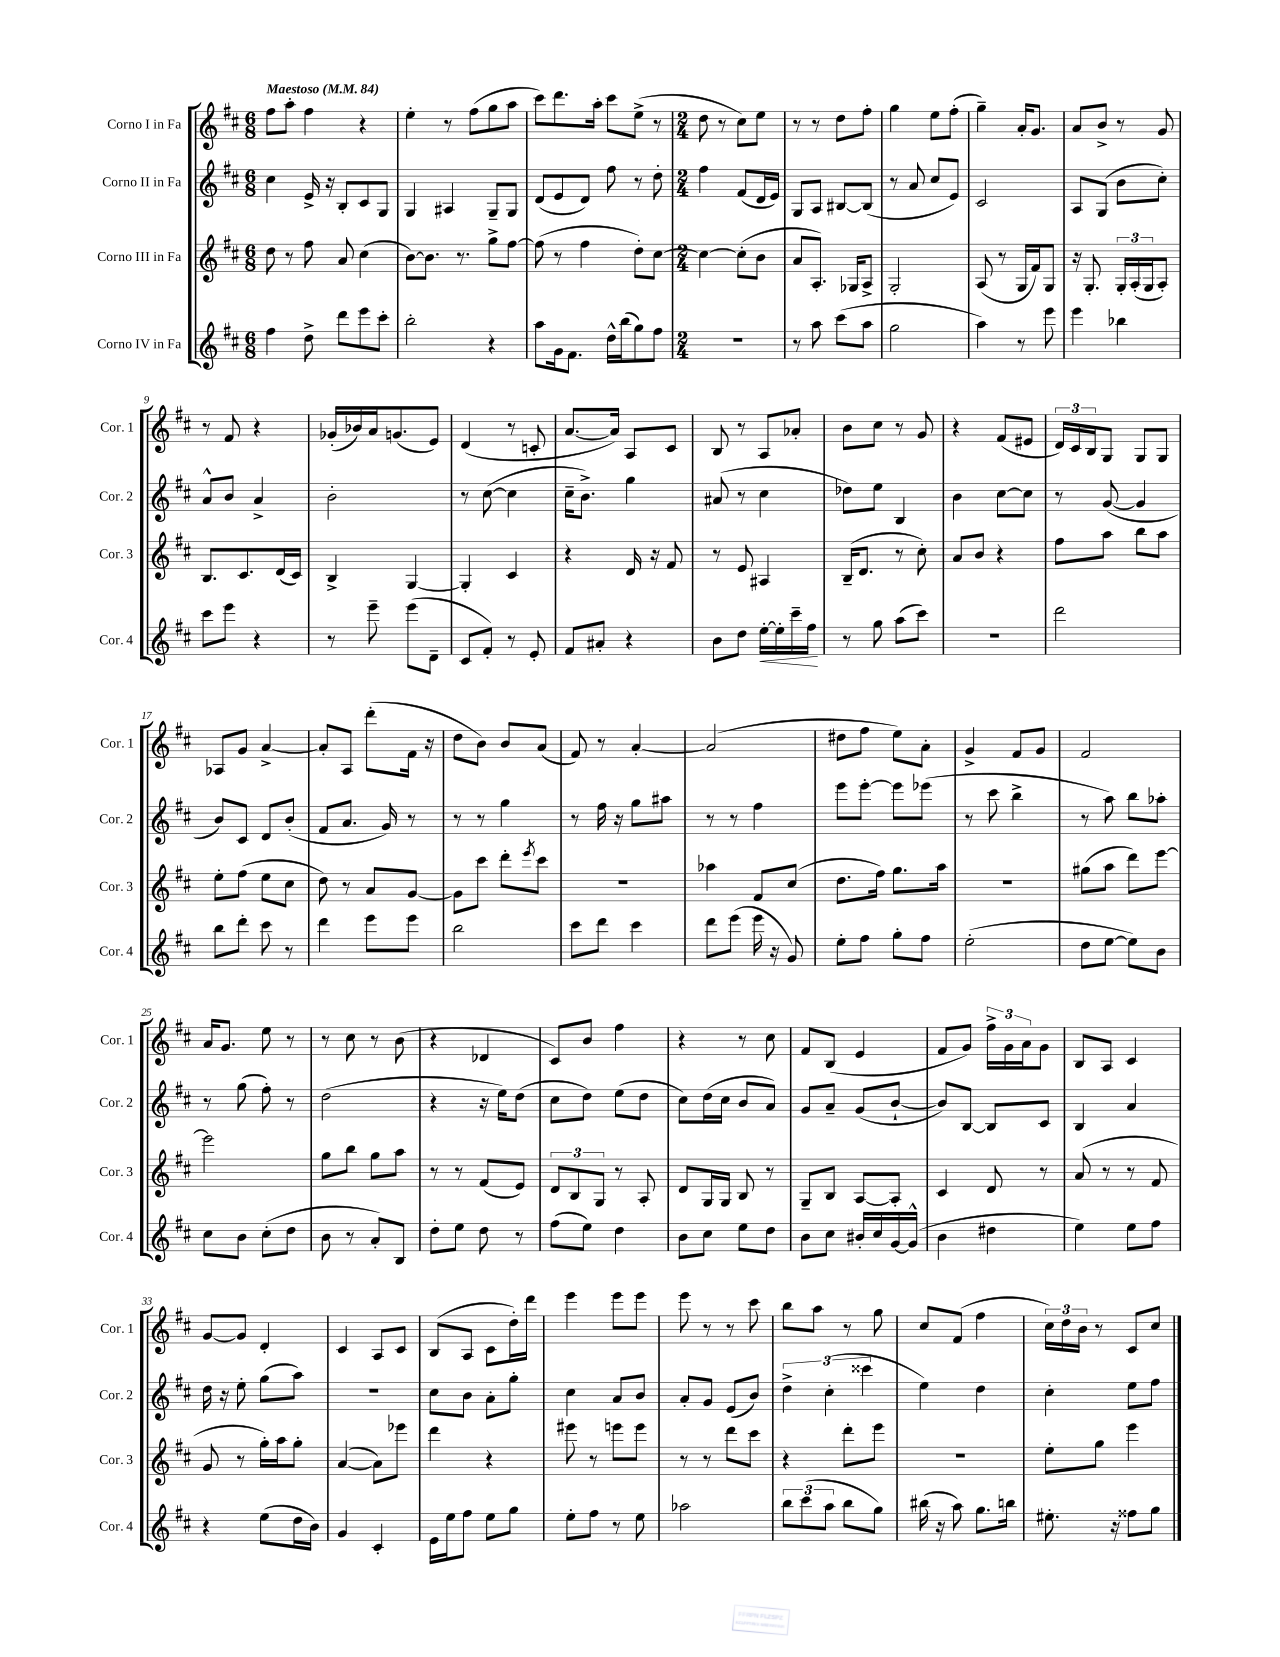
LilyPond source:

<<
\new StaffGroup <<
\new Staff = "s0" \with { instrumentName = "Corno I in Fa" shortInstrumentName = "Cor. 1" } {
    \clef treble \key d \major \numericTimeSignature \time 6/8 \tempo "Maestoso" 4 = 84
    fis''8 a''8-. fis''4 r4 |
    e''4-. r8 fis''8( g''8 a''8 |
    cis'''8) d'''8. a''16-. cis'''8 e''8->( r8 |
    \numericTimeSignature \time 2/4 d''8 r8 cis''8) e''8 |
    r8 r8 d''8 fis''8-. |
    g''4 e''8 fis''8-.( |
    g''4--) a'16-. g'8. |
    a'8 b'8-> r8 g'8 |
    r8 fis'8 r4 |
    ges'16-.( bes'16) a'16 g'8.( e'8) |
    d'4( r8 c'8-. |
    a'8.~ a'16) a8 cis'8 |
    b8 r8 a8 aes'8-. |
    b'8 cis''8 r8 g'8 |
    r4 fis'8( eis'8 |
    \tuplet 3/2 { d'16) cis'16 b16 } g8 g8 g8 |
    aes8 g'8 a'4~-> |
    a'8-. a8 d'''8-.( fis'16 r16 |
    d''8 b'8) b'8 a'8( |
    fis'8) r8 a'4~-. |
    a'2( |
    dis''8 fis''8 e''8) a'8-. |
    g'4-> fis'8 g'8 |
    fis'2 |
    a'16 g'8. e''8 r8 |
    r8 cis''8 r8 b'8( |
    r4 des'4 |
    cis'8) b'8 fis''4 |
    r4 r8 cis''8 |
    fis'8 b8( e'4 |
    fis'8 g'8) \tuplet 3/2 { fis''16-> g'16 a'16 } g'8 |
    b8 a8 cis'4 |
    g'8~ g'8 d'4-. |
    cis'4 a8 cis'8 |
    b8( a8 cis'8 d''16-.) d'''16 |
    e'''4 e'''8 e'''8 |
    e'''8 r8 r8 cis'''8 |
    b''8 a''8 r8 g''8 |
    cis''8 fis'8( fis''4 |
    \tuplet 3/2 { cis''16) d''16 b'16 } r8 cis'8 cis''8 \bar "|." |
}
\new Staff = "s1" \with { instrumentName = "Corno II in Fa" shortInstrumentName = "Cor. 2" } {
    \clef treble \key d \major \numericTimeSignature \time 6/8
    cis''4 e'16-> r16 b8-. cis'8 g8 |
    g4 ais4 g8-- g8 |
    d'8( e'8 d'8) fis''8 r8 d''8-. |
    \numericTimeSignature \time 2/4 fis''4 fis'8( d'16 e'16) |
    g8 a8 bis8~ bis8( |
    r8 a'8 cis''8 e'8) |
    cis'2 |
    a8 g8( b'8 cis''8-.) |
    a'8-^ b'8 a'4-> |
    b'2-. |
    r8 cis''8~( cis''4 |
    cis''16-- b'8.->) g''4 |
    ais'8( r8 cis''4 |
    des''8) e''8 b4 |
    b'4 cis''8~ cis''8 |
    r8 g'8~( g'4 |
    b'8) cis'8 d'8 b'8-.( |
    fis'8 a'8. g'16) r8 |
    r8 r8 g''4 |
    r8 fis''16 r16 g''8 ais''8 |
    r8 r8 fis''4 |
    e'''8 e'''8~-. e'''8 ees'''8( |
    r8 cis'''8 b''4-> |
    r8 a''8) b''8 aes''8-. |
    r8 g''8( fis''8-.) r8 |
    d''2( |
    r4 r16 e''16) d''8( |
    cis''8 d''8) e''8( d''8 |
    cis''8) d''16( cis''16 b'8 a'8) |
    g'8 a'8-- g'8( b'8~-! |
    b'8) b8~ b8 cis'8 |
    b4 a'4 |
    d''16 r16 e''8-. g''8( a''8) |
    R2 |
    cis''8 b'8 a'8-. g''8-. |
    cis''4 a'8 b'8 |
    a'8-. g'8 e'8( b'8) |
    \tuplet 3/2 { d''4-> cis''4-.( cisis'''4 } |
    e''4) d''4 |
    cis''4-. e''8 fis''8 \bar "|." |
}
\new Staff = "s2" \with { instrumentName = "Corno III in Fa" shortInstrumentName = "Cor. 3" } {
    \clef treble \key d \major \numericTimeSignature \time 6/8
    d''8 r8 fis''8 a'8 cis''4( |
    b'8~) b'8. r8. g''8-> fis''8~ |
    fis''8( r8 fis''4 d''8-.) cis''8~ |
    \numericTimeSignature \time 2/4 cis''4~ cis''8-.( b'8 |
    a'8 a8.-.) ges16 a8-> |
    g2-. |
    a8( r8 g16 fis'16) g8 |
    r16 g8.-. \tuplet 3/2 { g16-. a16-.( g16 } a8-.) |
    b8. cis'8. d'16( cis'16) |
    b4-> g4~ |
    g4-. cis'4 |
    r4 d'16 r16 fis'8 |
    r8 e'8 ais4 |
    b16--( d'8. r8 cis''8-.) |
    a'8 b'8 r4 |
    fis''8 a''8 b''8 a''8 |
    e''8-. fis''8( e''8 cis''8 |
    d''8) r8 a'8 g'8~ |
    g'8 cis'''8 d'''8-. \acciaccatura { e'''8 } cis'''8 |
    R2 |
    aes''4 fis'8 cis''8( |
    d''8. fis''16) g''8. a''16 |
    r2 |
    gis''8( a''8 d'''8) e'''8~ |
    e'''2 |
    g''8 b''8 g''8 a''8 |
    r8 r8 fis'8( e'8) |
    \tuplet 3/2 { d'8 b8 g8 } r8 a8-. |
    d'8 g16 g16 b8 r8 |
    g8-- b8 a8~ a8-. |
    cis'4 d'8 r8 |
    a'8( r8 r8 fis'8 |
    g'8 r8 g''16-.) a''16 g''8-. |
    a'4~( a'8) ees'''8 |
    d'''4 r4 |
    eis'''8 r8 e'''8 e'''8 |
    r8 r8 d'''8 cis'''8 |
    r4 d'''8-. e'''8 |
    r2 |
    e''8-. g''8 e'''4 \bar "|." |
}
\new Staff = "s3" \with { instrumentName = "Corno IV in Fa" shortInstrumentName = "Cor. 4" } {
    \clef treble \key d \major \numericTimeSignature \time 6/8
    fis''4 d''8-> d'''8 e'''8 cis'''8-. |
    b''2-. r4 |
    a''8 g'16 fis'8. d''16-^ b''16( g''8) fis''8 |
    \numericTimeSignature \time 2/4 R2 |
    r8 a''8 cis'''8( a''8 |
    g''2 |
    a''4) r8 e'''8 |
    e'''4 bes''4 |
    cis'''8 e'''8 r4 |
    r8 e'''8-- e'''8( d'8-- |
    cis'8 fis'8-.) r8 e'8-. |
    fis'8 ais'8-. r4 |
    b'8 d''8 e''16~-.\< e''16-. cis'''16-- fis''16\! |
    r8 g''8 a''8( cis'''8) |
    R2 |
    d'''2 |
    b''8 d'''8-. cis'''8 r8 |
    d'''4 e'''8 e'''8 |
    b''2 |
    cis'''8 d'''8 cis'''4 |
    d'''8 e'''8( e'''16 r16 g'8) |
    e''8-. fis''8 g''8-. fis''8 |
    e''2-.( |
    d''8 e''8~ e''8) b'8 |
    cis''8 b'8 cis''8-.( d''8 |
    b'8 r8 a'8-.) b8 |
    d''8-. e''8 d''8 r8 |
    fis''8( e''8) d''4 |
    b'8 cis''8 e''8 d''8 |
    b'8 cis''8 bis'16-. cis''16 g'16~ g'16-^( |
    b'4 dis''4 |
    e''4) e''8 fis''8 |
    r4 e''8( d''16 b'16) |
    g'4 cis'4-. |
    e'16 e''16 fis''8 e''8 g''8 |
    e''8-. fis''8 r8 e''8 |
    aes''2 |
    \tuplet 3/2 { b''8 cis'''8( a''8 } b''8 g''8) |
    bis''16( r16 a''8) g''8. b''16 |
    eis''8.-. r16 fisis''8 g''8 \bar "|." |
}
>>
>>
